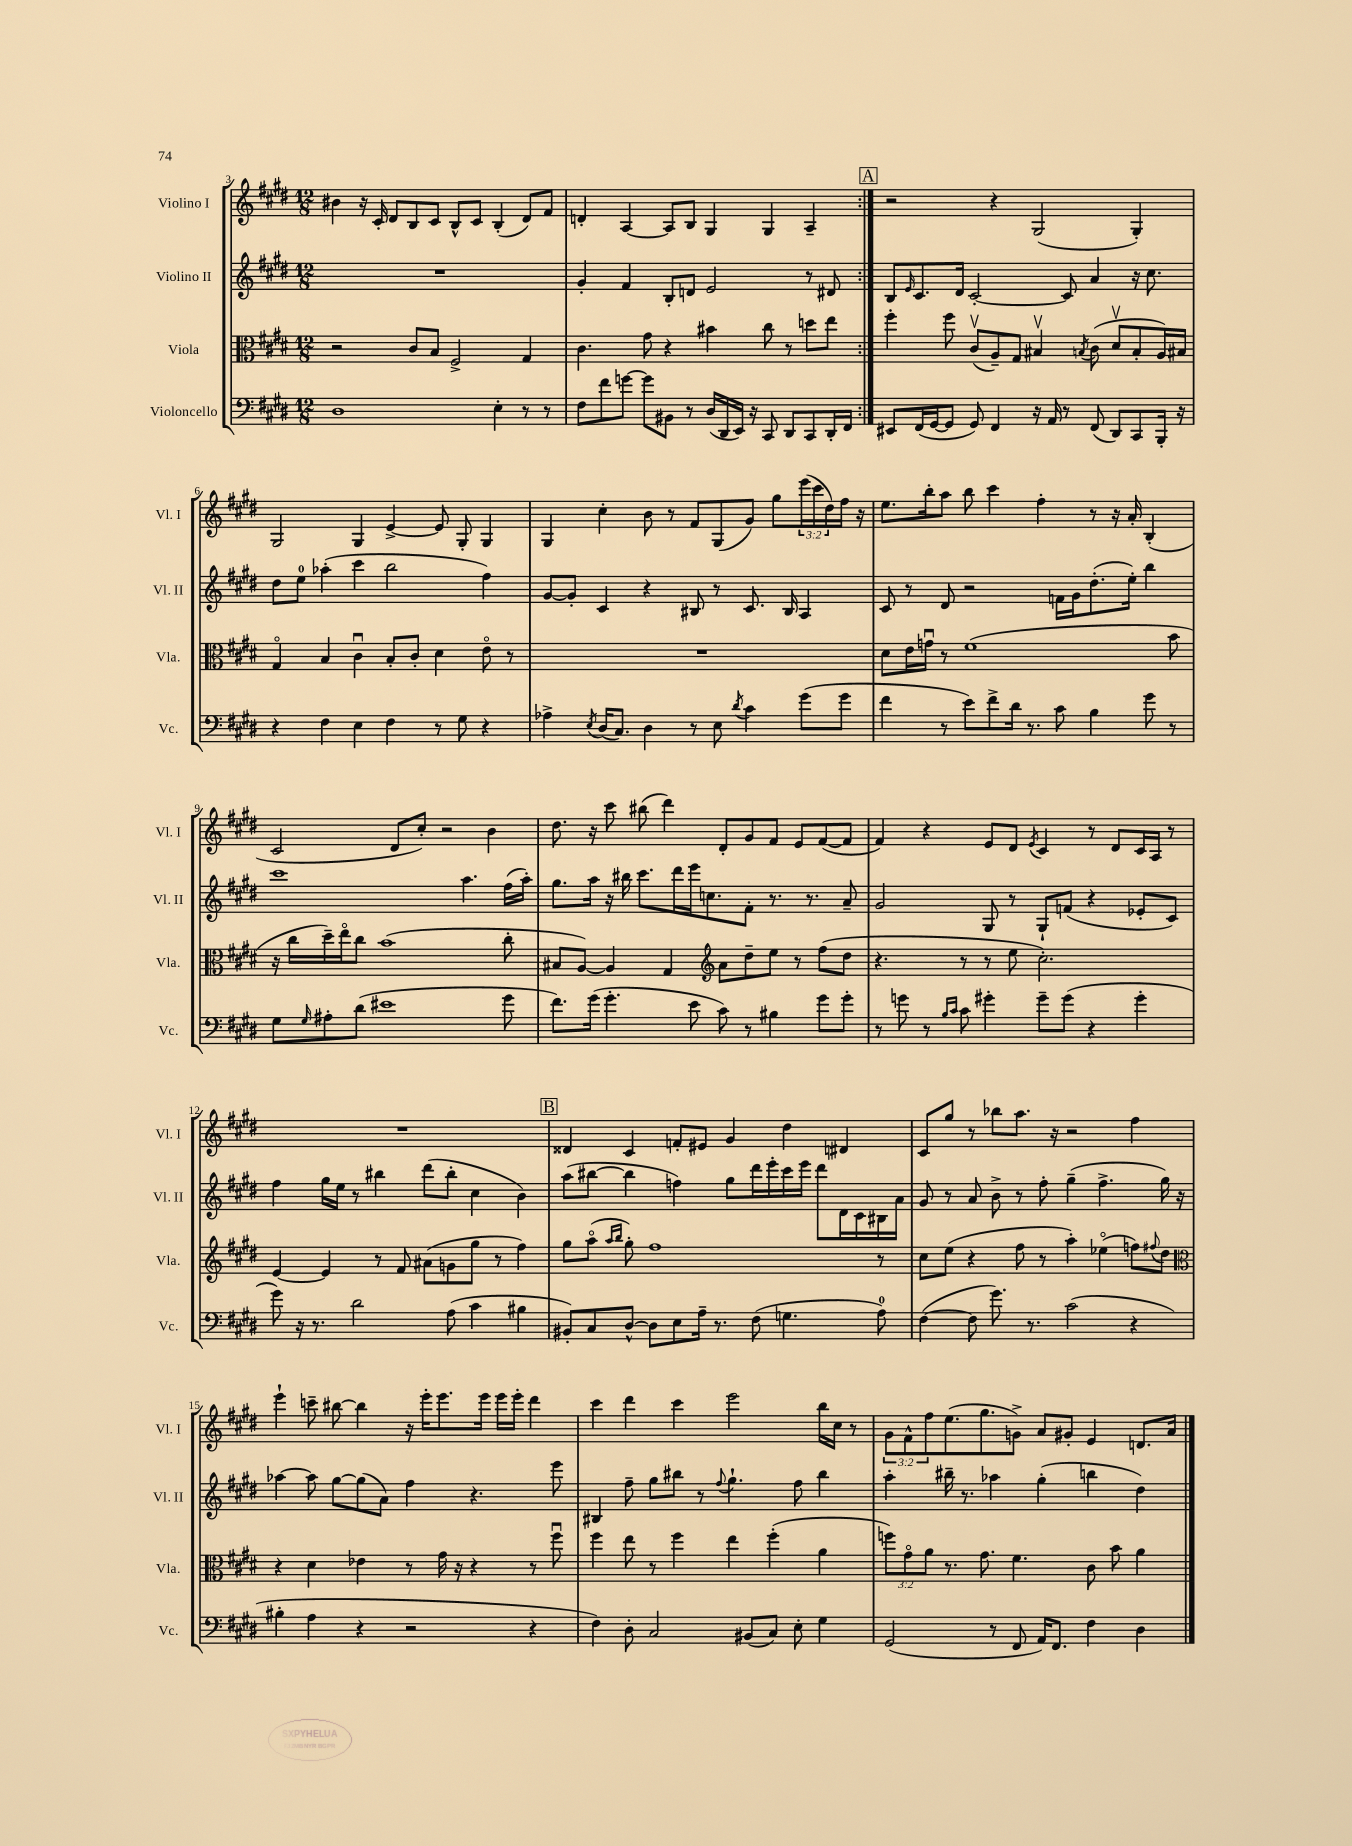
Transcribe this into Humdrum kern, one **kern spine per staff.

**kern	**kern	**kern	**kern
*part4	*part3	*part2	*part1
*staff4	*staff3	*staff2	*staff1
*I"Violoncello	*I"Viola	*I"Violino II	*I"Violino I
*I'Vc.	*I'Vla.	*I'Vl. II	*I'Vl. I
*clefF4	*clefC3	*clefG2	*clefG2
*k[f#c#g#d#]	*k[f#c#g#d#]	*k[f#c#g#d#]	*k[f#c#g#d#]
*M12/8	*M12/8	*M12/8	*M12/8
=3	=3	=3	=3
1D#	2r	1.r	4b#X\
.	.	.	16r
.	.	.	16c#'/
.	.	.	8d#/L
.	8c#/L	.	8B/
.	8B/J	.	8c#/J
.	2F#^/	.	8B^^/L
.	.	.	8c#/J
4E'\	.	.	(4B'/
8r	4G#/	.	8d#/L)
8r	.	.	8f#/J
=4	=4	=4	=4
8F#\L	4.c#\	4g#'/	4dn'/
8f#\	.	.	.
[8gn\J	.	4f#/	[4A/
8g\L]	8g#\	.	.
8BB#X\J	4r	8B'/L	8A/L]
8r	.	8dn/J	8B/J
(16D#/LL	4b#X\	2e/	4G#/
16DD#/	.	.	.
16EE/JJ)	.	.	.
16r	.	.	.
8CC#/	8cc#\	.	4G#/
8DD#/L	8r	.	.
8CC#/	8ddn\L	8r	4A~/
16DD#'/L	8ee\J	8d#X/	.
16FF#/JJ	.	.	.
!!LO:REH:place=s1:t=A
=5:|!	=5:|!	=5:|!	=5:|!
8EE#X/L	4ff#'\	8B/L	2r
.	.	16qqe/	.
(16FF#/L	.	8.c#/	.
[16GG#/J	.	.	.
8GG#/J]	8ff#\	.	.
.	.	16d#/Jk	.
8GG#/)	(8c#v/L	[2c#'/	.
4FF#/	8A~/)	.	4r
.	8G#/J	.	.
16r	4B#Xv/	.	(2G#/
16AA/	.	.	.
8r	.	8c#/]	.
.	8qBn/	.	.
(8FF#/	(8c#\	4a/	.
8DD#/L)	8d#v/L	.	.
8CC#/	8B'/	16r	4G#'/)
.	.	8.cc#\	.
16BBB'/Jk	16A/L)	.	.
16r	16B#X/JJ	.	.
!!LO:LB:g=z
=6	=6	=6	=6
4r	4G#/	8dd#\L	2G#/
.	.	8ee\J	.
4F#\	4B/	(4aa-X'\	.
4E\	4c#u\	4ccc#\	4G#/
4F#\	8B'/L	2bb\	[4e^/
.	8c#'/J	.	.
8r	4d#\	.	8e/]
8G#\	.	.	8G#'/
4r	8e\	4ff#\)	4G#/
.	8r	.	.
=7	=7	=7	=7
4A-X^\	1.r	[8g#/L	4G#/
.	.	8g#'/J]	.
8qE/	.	.	.
(16D#/KL	.	4c#/	4cc#'\
8.C#/J)	.	.	.
4D#\	.	4r	8b\
.	.	.	8r
8r	.	8B#X/	8f#/L
8E\	.	8r	(8G#/
8qd#/	.	.	.
4c#\	.	8.c#/	8g#/J)
.	.	.	8gg#\L
.	.	16B#/	.
(8g#\L	.	4A/	(24eee\L
.	.	.	24ccc#\
.	.	.	24dd#\)
8g#\J	.	.	16ff#\JJ
.	.	.	16r
=8	=8	=8	=8
4f#\	8d#\L	8c#/	8.ee\L
.	16e\L	8r	.
.	16gnu\JJ	.	16bb'\k
8r	8r	8d#/	8aa\J
8e\L)	(1f#	2r	8bb\
8f#^\	.	.	4ccc#\
16d#\Jk	.	.	.
8.r	.	.	.
.	.	.	4ff#'\
8c#\	.	16fn\LL	.
.	.	16g#\J	.
4B\	.	(8.dd#'\	8r
.	.	.	16r
.	.	16ee'\Jk)	16a'/
8g#\	.	4bb\	(4B'/
8r	8b\	.	.
!!LO:LB:g=z
=9	=9	=9	=9
8G#\L	16r	1ccc#	2c#/
.	16cc#\LL	.	.
16qqG#/	.	.	.
8A#X'\	16dd#~\)	.	.
.	16ee\J	.	.
(8d#\J	8cc#\J	.	.
1e#X	(1b	.	.
.	.	.	8d#/L
.	.	.	8cc#'/J)
.	.	.	2r
.	.	4.aa\	.
.	.	.	4b\
8g#\	8cc#'\	(16ff#\LL	.
.	.	16aa'\JJ)	.
=10	=10	=10	=10
8.f#\L)	8B#X/L	8.gg#\L	8.dd#\
.	[8A/J)	.	.
(16g#\Jk	.	16aa\Jk	16r
4.g#'\	4A/]	16r	8ccc#\
.	.	16bb#X\	.
.	.	8.ccc#\L	(8bb#X\
.	4G#/	.	4ddd#\)
.	.	16ddd#\L	.
8e\	.	16eee\J	.
.	.	8.ccn\	.
*	*clefG2	*	*
8c#\)	8a\L	.	8d#'/L
8r	8dd#~\	8f#'\J	8g#/
4B#X\	8ee\J	8.r	8f#/J
.	8r	.	8e/L
.	.	8.r	.
8g#\L	(8ff#\L	.	([8f#/
8g#'\J	8dd#\J	8a~/	8f#/J]
=11	=11	=11	=11
8r	4.r	2g#/	4f#/)
8gn\	.	.	.
8r	.	.	4r
16qqB/LL	.	.	.
16qqc#/JJ	.	.	.
8c#\	8r	.	.
4g#X'\	8r	8G#/	8e/L
.	8ee\	8r	8d#/J
.	.	.	8qe/
8g#~\L	2.cc#'\)	8G#`/L	4c#/
(8g#\J	.	(8fn/J	.
4r	.	4r	8r
.	.	.	8d#/L
4g#'\	.	8e-X'/L	16c#/L
.	.	.	16A/JJ
.	.	8c#/J)	8r
!!LO:LB:g=z
=12	=12	=12	=12
8g#\)	[4e/	4ff#\	1.r
16r	.	.	.
8.r	.	.	.
.	4e/]	16gg#\LL	.
.	.	16ee\JJ	.
2d#\	.	8r	.
.	8r	4bb#X\	.
.	8f#/	.	.
.	(8a#X\L	(8ddd#\L	.
(8A\	8gn\	8bb#'\J	.
4c#\	8gg#\J	4cc#\	.
.	8r	.	.
4B#X\	4ff#\)	4b\)	.
!!LO:REH:place=s1:t=B
=13	=13	=13	=13
8BB#X'/L)	8gg#\L	(8aa\L	4d##X/
8C#/	(8aa\J	[8bb#X\J	.
.	16qqaa/LL	.	.
.	16qqbb/JJ	.	.
[8D#^^/J	8gg#'\)	4bb#\]	4c#/
8D#\L]	1ff#	.	.
8E\	.	4ffn\)	8fn'/L
16A~\Jk	.	.	8e#X/J
8.r	.	.	.
.	.	8gg#\L	4g#/
(8F#\	.	16ddd#\L	.
.	.	16eee'\	.
4.Gn\	.	16ccc#\	4dd#\
.	.	16eee\JJ	.
.	.	8ddd#\L	.
.	.	16d#\L	4d#X/
.	.	16c#\	.
8A\)	8r	16B#X\	.
.	.	16a\JJ	.
=14	=14	=14	=14
([4F#\	8cc#\L	8g#/	8c#/L
.	(8ee\J	8r	8gg#/J
8F#\]	4r	8a/	8r
8.g#\)	.	8b^\	8bb-X\L
.	8ff#\	8r	8.aa\J
8.r	.	.	.
.	8r	8ff#'\	.
.	.	.	16r
(2c#\	4aa'\)	(4gg#~\	2r
.	(4ee-X\	4.ff#^\	.
4r	8ffn\L)	.	4ff#\
.	8qqff#X/	.	.
.	8dd#\J	16gg#\)	.
.	.	16r	.
!!LO:LB:g=z
=15	=15	=15	=15
*	*clefC3	*	*
4B#X'\	4r	[4aa-X\	4eee`\
4A\	4d#\	8aa-\]	8cccn~\
.	.	[8gg#\L	[8bb#X\
4r	4e-X\	(8gg#\]	4bb#\]
.	.	8a\J)	.
2r	8r	4ff#\	16r
.	.	.	16eee'\KL
.	16g#\	.	8.eee\
.	16r	.	.
.	4r	4.r	.
.	.	.	16eee\Jk
.	.	.	16eee\LL
.	.	.	16eee'\JJ
4r	8r	.	4ddd#\
.	8ff#u\	8eee\	.
=16	=16	=16	=16
4F#\)	4ff#\	4B#X/	4ccc#\
8D#'\	8ee\	8ff#~\	4ddd#\
2C#/	8r	8gg#\L	.
.	4ff#\	8bb#X\J	4ccc#\
.	.	8r	.
.	.	8qqff#/	.
.	4ee\	4.gg#`\	2eee\
(8BB#X/L	.	.	.
8C#/J)	(4ff#'\	.	.
8E'\	.	8ff#\	.
4G#\	4a\	4bb#\	16bb\LL
.	.	.	16cc#\JJ
.	.	.	8r
=17	=17	=17	=17
(2GG#/	12ffn\L)	4aa'\	12g#\L
.	12g#\	.	12f#^^\
.	12a\J	.	12ff#\
.	8.r	16bb#X~\	(8.ee\
.	.	8.r	.
.	8.g#\	.	8.gg#\
8r	.	4aa-X\	.
8FF#/	4.f#\	.	8gn^\J)
16AA/KL)	.	(4gg#'\	8a/L
8.FF#/J	.	.	.
.	.	.	8g#X'/J
4F#\	8c#\	4bbn\	4e/
.	8b\	.	.
4D#\	4a\	4dd#\)	8.dn/L
.	.	.	16a/Jk
==	==	==	==
*-	*-	*-	*-
